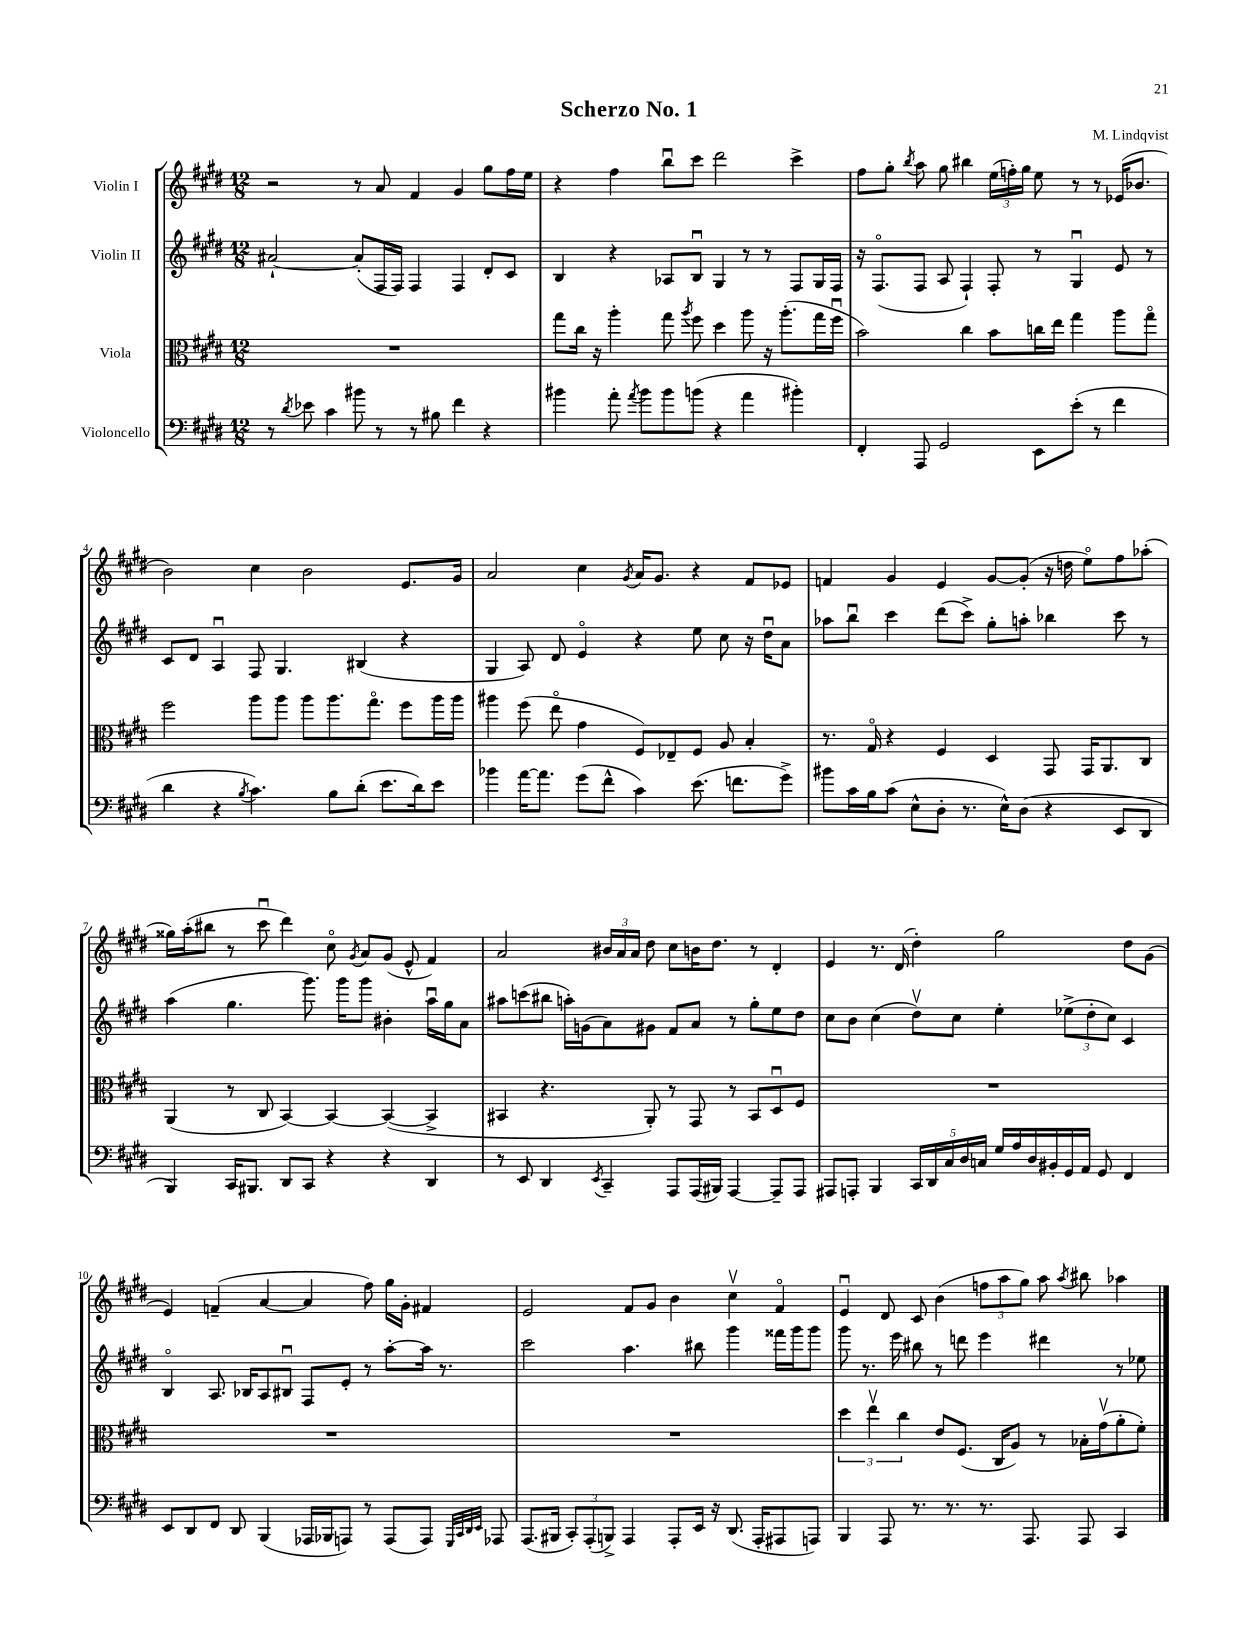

**kern	**kern	**kern	**kern
*part4	*part3	*part2	*part1
*staff4	*staff3	*staff2	*staff1
*I"Violoncello	*I"Viola	*I"Violin II	*I"Violin I
*clefF4	*clefC3	*clefG2	*clefG2
*k[f#c#g#d#]	*k[f#c#g#d#]	*k[f#c#g#d#]	*k[f#c#g#d#]
*M12/8	*M12/8	*M12/8	*M12/8
=1	=1	=1	=1
8r	1.r	[2a#X`/	2r
8qd#/	.	.	.
8e-X\	.	.	.
4c#\	.	.	.
8b#X\	.	(8a#'/L]	8r
8r	.	16F#/L	8a/
.	.	16F#/JJ)	.
8r	.	4F#/	4f#/
8B#X\	.	.	.
4f#\	.	4F#/	4g#/
4r	.	8d#'/L	8gg#\L
.	.	8c#/J	16ff#\L
.	.	.	16ee\JJ
=2	=2	=2	=2
4b#X\	8gg#\L	4B/	4r
.	16cc#\Jk	.	.
.	16r	.	.
8a'\	4aa'\	4r	4ff#\
8qa/	.	.	.
8b#\L	.	.	.
8b#\	8gg#\	8A-X/L	8bbu\L
.	8qaa/	.	.
(8bn\J	8ff#\	8Bu/J	8ccc#\J
4r	4dd#\	4G#/	2ddd#\
4a\	8aa\	8r	.
.	16r	8r	.
.	(8.aa'\L	.	.
4b#X'\)	.	8F#/L	4ccc#^\
.	16gg#\L	16G#/L	.
.	16ff#u\JJ	16F#/JJ	.
=3	=3	=3	=3
4FF#'/	2b\)	16r	8ff#\L
.	.	(8.F#/L	.
.	.	.	8gg#'\J
.	.	.	8qbb/
8AAA/	.	8F#/J	8aa\
2GG#/	.	8A/	8gg#\
.	4cc#\	4F#`/)	4bb#X\
.	8b\L	8F#'/	(24ee\LL
.	.	.	24ffn'\)
.	.	.	24gg#\JJ
8EE\L	16ccn\L	8r	8ee\
.	16ee\JJ	.	.
(8e'\J	4gg#\	4G#u/	8r
8r	.	.	8r
4f#\	8aa\L	8e/	(16e-X/KL
.	.	.	8.b-X/J
.	8gg#\J	8r	.
!!LO:LB:g=z
=4	=4	=4	=4
4d#\	2ff#\	8c#/L	2b\)
.	.	8d#/J	.
4r	.	4Au/	.
8qB/	.	.	.
4.c#\)	8aa\L	8F#/	4cc#\
.	8aa\J	4.G#/	.
.	8aa\L	.	2b\
8B\L	8.aa\	.	.
(8d#'\J	.	(4B#X/	.
.	8.gg#\J	.	.
8.e\L	.	.	.
.	8ff#\L	4r	8.e/L
16d#\k)	.	.	.
8e\J	16aa\L	.	.
.	16aa\JJ	.	16g#/Jk
=5	=5	=5	=5
4b-X\	4aa#X\	4G#/	2a/
[16a\KL	(8ff#\	8A/)	.
8.a\J]	.	.	.
.	8ee\	8d#/	.
(8g#\L	4g#\	4e/	4cc#\
8f#^^\J	.	.	.
.	.	.	8qg#/
4c#\)	8F#/L)	4r	16a/KL
.	.	.	8.g#/J
.	8E-X~/	.	.
(8.e\	8F#/J	8ee\	4r
.	8A/	8cc#\	.
8.fn\L	.	.	.
.	4B'/	16r	8f#/L
.	.	16dd#u\KL	.
8g#^\J)	.	8a\J	8e-X/J
=6	=6	=6	=6
8b#X\L	8.r	8aa-X\L	4fn/
16c#\L	.	8bbu\J	.
16B\J	16G#/	.	.
(8c#\J	4r	4ccc#\	4g#/
8E^^\L	.	.	.
8D#'\J	4F#/	(8ddd#\L	4e/
8.r	.	8ccc#^\J)	.
.	4D#/	8gg#'\L	[8g#/L
16E^^\KL)	.	.	.
(8D#\J	.	8aan'\J	(8g#'/J]
4r	8GG#/	4bb-X\	16r
.	.	.	16ddn\
.	16GG#/KL	.	8ee\L)
.	8.AA/	.	.
8EE/L	.	8ccc#\	8ff#\
8DD#/J	8C#/J	8r	(8aa-X'\J
!!LO:LB:g=z
=7	=7	=7	=7
4BBB/)	(4AA/	(4aa\	16gg##X\LL)
.	.	.	(16aa'\J
.	.	.	8bb#X\J
16CC#/KL	8r	4.gg#\	8r
8.BBB#X/J	.	.	.
.	8C#/	.	8ccc#u\
8DD#/L	[4BB/)	.	4ddd#\)
8CC#/J	.	8.ggg#\)	.
4r	4BB/_	.	8cc#\
.	.	16ggg#\KL	.
.	.	.	8qg#/
.	.	8ggg#\J	8a/L
4r	(4BB/_	4b#X'\	(8g#/J
.	.	.	8e^^/
4DD#/	4BB^/]	16aau\LL	4f#/)
.	.	16gg#\J	.
.	.	8a\J	.
=8	=8	=8	=8
8r	4BB#X/	8aa#X\L	2a/
8EE/	.	(8cccn\	.
4DD#/	4.r	8bb#X\J	.
.	.	16aan'\LL)	.
.	.	(16gn\J	.
8qEE/	.	.	.
4CC#~/	.	8a\)	24b#X/LL
.	.	.	24a/
.	.	.	24a/JJ
.	8AA'/)	8g#X\J	8dd#\
8AAA/L	8r	8f#/L	8cc#\L
(16AAA/L	8GG#/	8a/J	16bn\K
16BBB#X/JJ)	.	.	8.dd#\J
[4AAA/	8r	8r	.
.	8BB#/L	8gg#'\L	8r
8AAA~/L]	8D#u/	8ee\	4d#'/
8AAA/J	8F#/J	8dd#\J	.
=9	=9	=9	=9
8AAA#X/L	1.r	8cc#\L	4e/
8AAAn'/J	.	8b\J	.
4BBB/	.	(4cc#\	8.r
.	.	.	(16d#/
20CC#/LL	.	8dd#v\L)	4dd#'\)
20DD#/	.	.	.
20C#/	.	.	.
.	.	8cc#\J	.
20D#/	.	.	.
20Cn/JJ	.	.	.
16G#/LL	.	4ee'\	2gg#\
16A/	.	.	.
16D#/	.	.	.
16BB#X'/	.	.	.
16GG#/	.	(12ee-X^\L	.
16AA/JJ	.	.	.
.	.	12dd#'\	.
8GG#/	.	.	.
.	.	12cc#\J)	.
4FF#/	.	4c#/	8dd#\L
.	.	.	(8g#\J
!!LO:LB:g=z
=10	=10	=10	=10
8EE/L	1.r	4B/	4e/)
8DD#/	.	.	.
8FF#/J	.	8.A/	(4fn~/
8DD#/	.	.	.
.	.	16B-X/KL	.
(4BBB/	.	8A/	[4a/
.	.	8B#Xu/J	.
16AAA-X/LL	.	8F#/L	4a/]
16BBB-X/J	.	.	.
8AAAn/J)	.	8e'/J	.
8r	.	8r	8ff#\)
(8AAA/L	.	[8aa'\L	16gg#\LL
.	.	.	16g#'\JJ
8AAA/J)	.	16aa\Jk]	4f#X/
.	.	8.r	.
32qqGGG#/LLL	.	.	.
32qqCC#/	.	.	.
32qqDD#/	.	.	.
32qqEE/JJJ	.	.	.
8AAA-X/	.	.	.
=11	=11	=11	=11
(8.AAA/L	1.r	2ccc#\	2e/
16BBB#X/Jk	.	.	.
12CC#'/L)	.	.	.
(12AAA'/	.	.	.
12BBBn^/J)	.	.	.
4AAA/	.	4.aa\	8f#/L
.	.	.	8g#/J
8AAA'/L	.	.	4b\
16EE/Jk	.	8bb#X\	.
16r	.	.	.
(8.DD#/	.	4ggg#\	4cc#v\
16AAA'/KL	.	.	.
8AAA#X/	.	16fff##X\LL	4f#/
.	.	16ggg#\J	.
8AAAn/J)	.	8ggg#\J	.
=12	=12	=12	=12
4BBB/	6dd#\	8ggg#\	4eu/
.	.	8.r	.
.	6eev\	.	.
8AAA/	.	.	8d#/
.	.	16eee\	.
.	6cc#\	.	.
8.r	.	8bb#X\	8c#/
.	8e/L	8r	(4b\
8.r	.	.	.
.	(8.F#/J	8dddn\	.
8.r	.	4eee\	12ffn\L
.	16C#/KL	.	.
.	.	.	12aa\
.	8A/J)	.	.
.	.	.	12gg#\J)
8.AAA/	.	.	.
.	8r	4ddd#X\	8aa\
.	.	.	8qaa/
8AAA/	16B-X'\LL	.	8bb#X\
.	(16g#v\J	.	.
4CC#/	8a'\	8r	4aa-X\
.	8f#'\J)	8ee-X\	.
==	==	==	==
*-	*-	*-	*-
